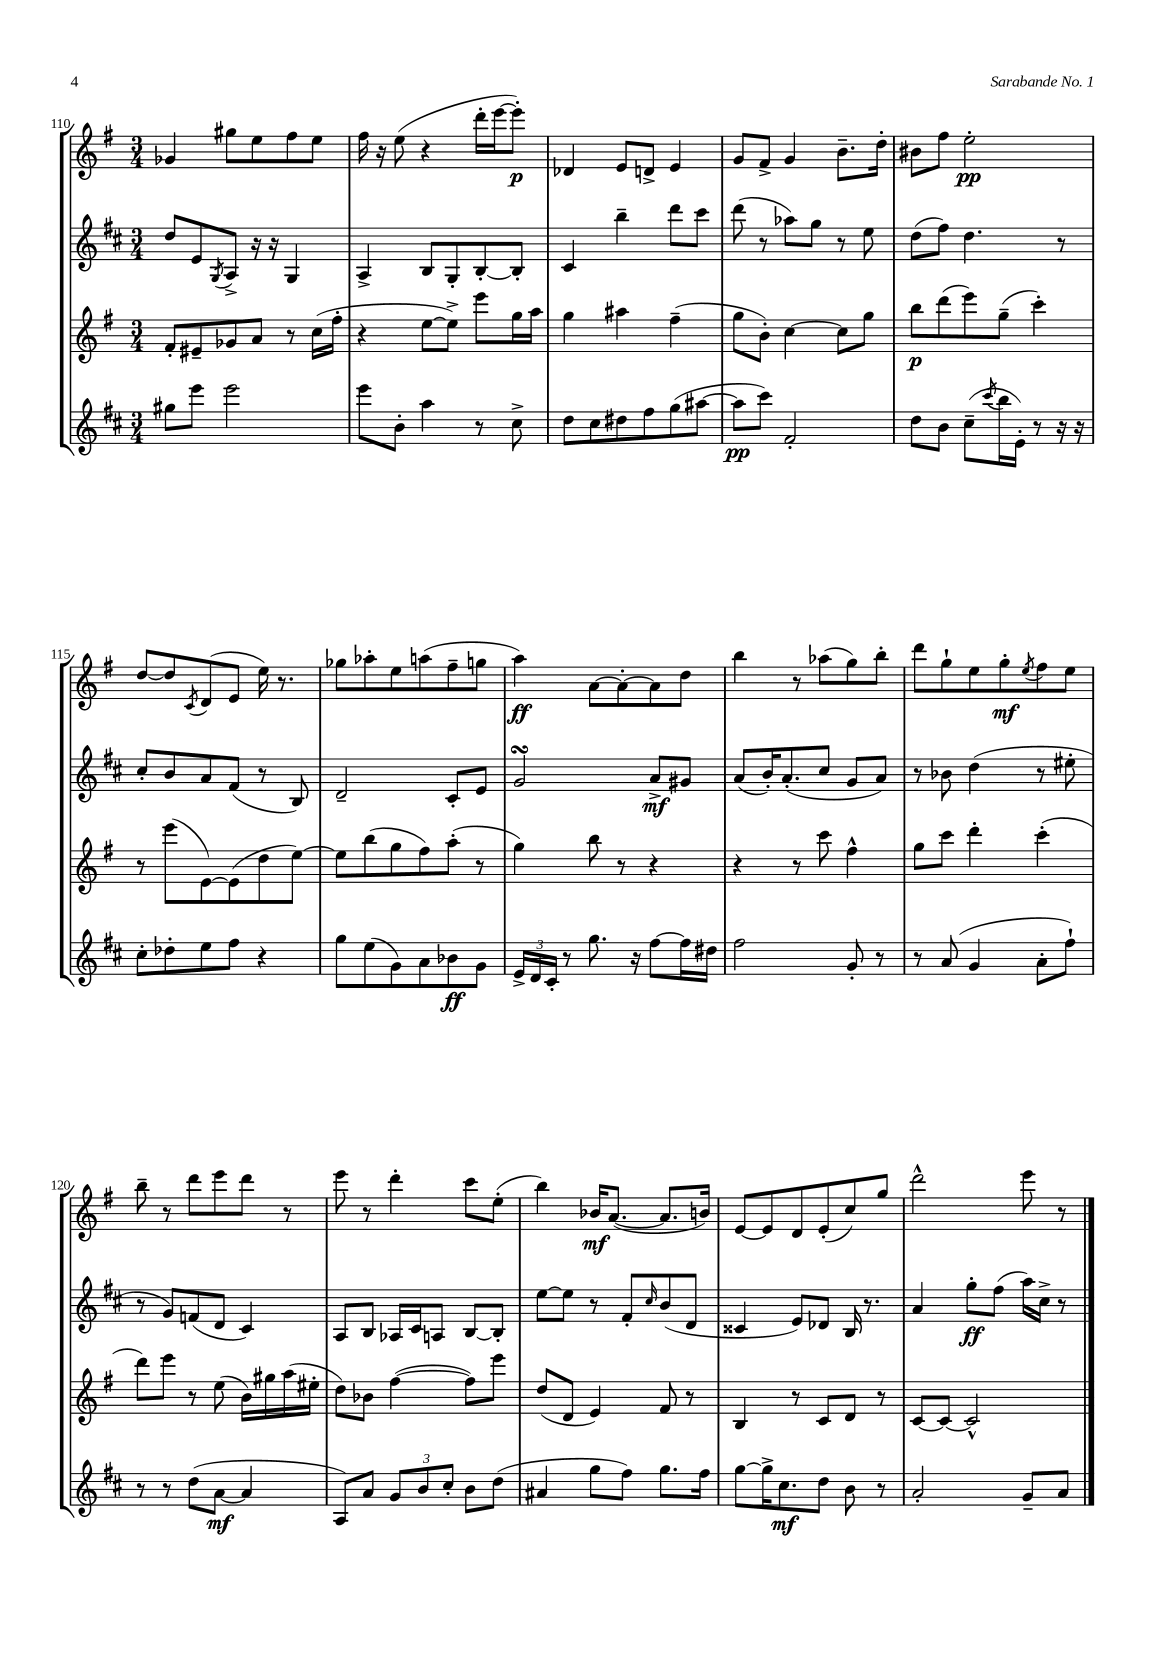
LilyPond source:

<<
\new StaffGroup <<
\new Staff = "s0" {
    \clef treble \key g \major \numericTimeSignature \time 3/4
    ges'4 gis''8 e''8 fis''8 e''8 |
    fis''16 r16 e''8( r4 d'''16-. e'''16~ e'''8-.\p) |
    des'4 e'8 d'8-> e'4 |
    g'8 fis'8-> g'4 b'8.-- d''16-. |
    bis'8 fis''8 e''2-.\pp |
    d''8~ d''8 \acciaccatura { c'8 } d'8( e'8 e''16) r8. |
    ges''8 aes''8-. e''8 a''8( fis''8-- g''8 |
    a''4\ff) a'8~ a'8~-. a'8 d''8 |
    b''4 r8 aes''8( g''8) b''8-. |
    d'''8 g''8-! e''8 g''8-.\mf \acciaccatura { e''8 } fis''8 e''8 |
    b''8-- r8 d'''8 e'''8 d'''8 r8 |
    e'''8 r8 d'''4-. c'''8 e''8-.( |
    b''4) bes'16\mf a'8.~( a'8. b'16) |
    e'8~ e'8 d'8 e'8-.( c''8) g''8 |
    d'''2-^ e'''8 r8 \bar "|." |
}
\new Staff = "s1" {
    \clef treble \key d \major \numericTimeSignature \time 3/4
    d''8 e'8 \acciaccatura { g8 } a8-> r16 r16 g4 |
    a4-> b8 g8-. b8~-. b8-. |
    cis'4 b''4-- d'''8 cis'''8 |
    d'''8( r8 aes''8) g''8 r8 e''8 |
    d''8( fis''8) d''4. r8 |
    cis''8-. b'8 a'8 fis'8( r8 b8) |
    d'2-- cis'8-. e'8 |
    g'2\turn a'8->\mf gis'8 |
    a'8( b'16-.) a'8.-.( cis''8 g'8 a'8) |
    r8 bes'8 d''4( r8 eis''8-. |
    r8 g'8) f'8( d'8 cis'4) |
    a8 b8 aes16 cis'16 a8 b8~ b8-. |
    e''8~ e''8 r8 fis'8-. \grace { cis''16 } b'8( d'8 |
    cisis'4 e'8) des'8 b16 r8. |
    a'4 g''8-.\ff fis''8( a''16) cis''16-> r8 \bar "|." |
}
\new Staff = "s2" {
    \clef treble \key g \major \numericTimeSignature \time 3/4
    fis'8-. eis'8-- ges'8 a'8 r8 c''16( fis''16-. |
    r4 e''8~ e''8->) e'''8 g''16 a''16 |
    g''4 ais''4 fis''4--( |
    g''8 b'8-.) c''4~ c''8 g''8 |
    b''8\p d'''8( e'''8) g''8--( c'''4-.) |
    r8 e'''8( e'8~) e'8( d''8 e''8~) |
    e''8 b''8( g''8 fis''8) a''8-.( r8 |
    g''4) b''8 r8 r4 |
    r4 r8 c'''8 fis''4-^ |
    g''8 c'''8 d'''4-. c'''4-.( |
    d'''8) e'''8 r8 e''8( b'16) gis''16 a''16( eis''16-. |
    d''8) bes'8 fis''4~( fis''8) e'''8 |
    d''8( d'8 e'4) fis'8 r8 |
    b4 r8 c'8 d'8 r8 |
    c'8~ c'8~ c'2-^ \bar "|." |
}
\new Staff = "s3" {
    \clef treble \key d \major \numericTimeSignature \time 3/4
    gis''8 e'''8 e'''2 |
    e'''8 b'8-. a''4 r8 cis''8-> |
    d''8 cis''8 dis''8 fis''8 g''8( ais''8~ |
    ais''8\pp cis'''8) fis'2-. |
    d''8 b'8 cis''8--( \acciaccatura { cis'''8 } b''16 e'16-.) r8 r16 r16 |
    cis''8-. des''8-. e''8 fis''8 r4 |
    g''8 e''8( g'8) a'8 bes'8\ff g'8 |
    \tuplet 3/2 { e'16-> d'16 cis'16-. } r8 g''8. r16 fis''8~ fis''16 dis''16 |
    fis''2 g'8-. r8 |
    r8 a'8( g'4 a'8-. fis''8-!) |
    r8 r8 d''8( a'8~\mf a'4 |
    a8) a'8 \tuplet 3/2 { g'8 b'8 cis''8-. } b'8 d''8( |
    ais'4 g''8 fis''8) g''8. fis''16 |
    g''8~ g''16-> cis''8.\mf d''8 b'8 r8 |
    a'2-. g'8-- a'8 \bar "|." |
}
>>
>>
\layout { \context { \Score currentBarNumber = #110 } }
